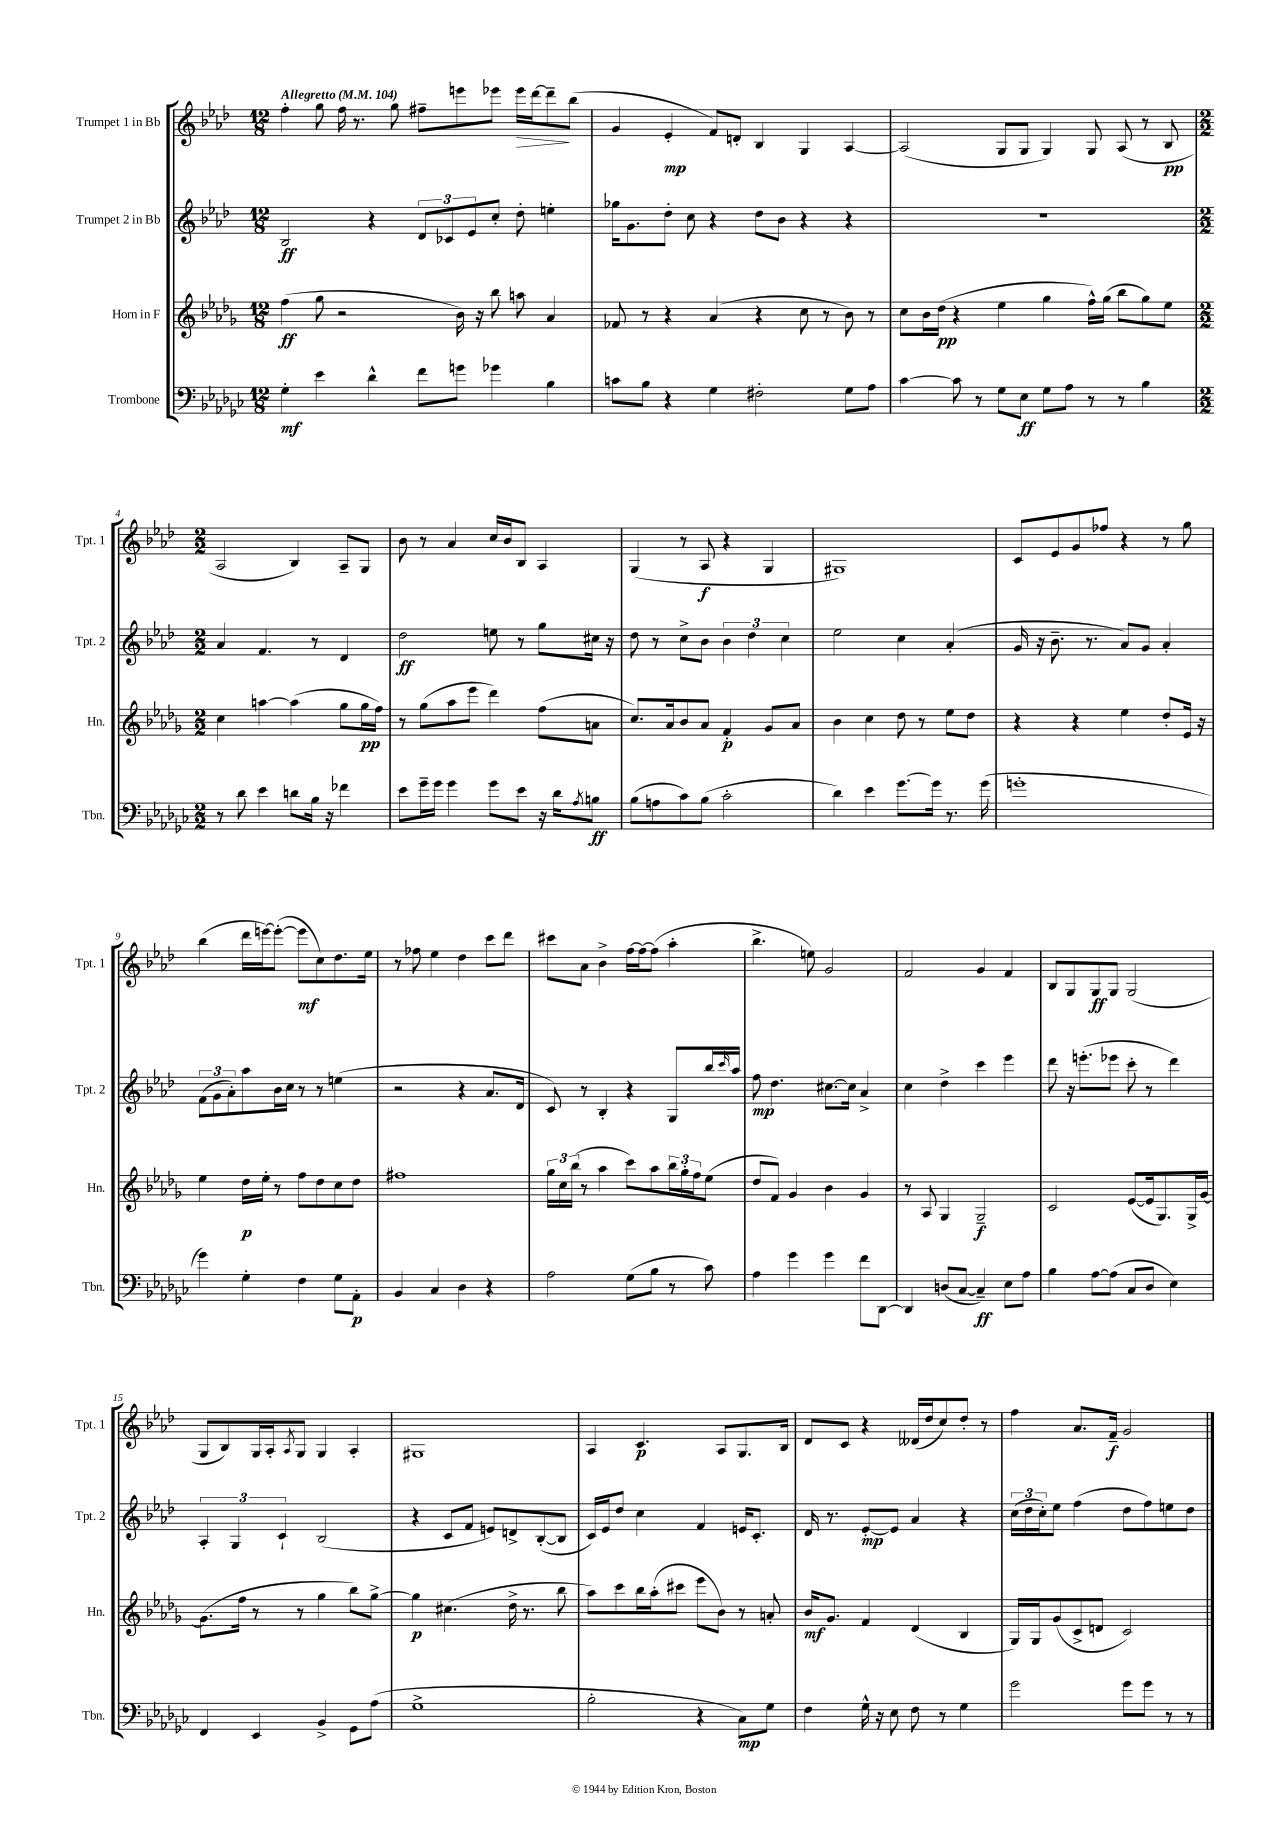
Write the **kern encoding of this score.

**kern	**dynam	**kern	**dynam	**kern	**dynam	**kern	**dynam
*part4	*part4	*part3	*part3	*part2	*part2	*part1	*part1
*staff4	*staff4	*staff3	*staff3	*staff2	*staff2	*staff1	*staff1
*I"Trombone	*	*I"Horn in F	*	*I"Trumpet 2 in Bb	*	*I"Trumpet 1 in Bb	*
*I'Tbn.	*	*I'Hn.	*	*I'Tpt. 2	*	*I'Tpt. 1	*
*clefF4	*	*clefG2	*	*clefG2	*	*clefG2	*
*k[b-e-a-d-g-c-]	*	*k[b-e-a-d-g-]	*	*k[b-e-a-d-]	*	*k[b-e-a-d-]	*
*M12/8	*	*M12/8	*	*M12/8	*	*M12/8	*
*MM104	*	*MM104	*	*MM104	*	*MM104	*
=1	=1	=1	=1	=1	=1	=1	=1
!	!	!	!	!	!	!LO:TX:a:B:t=Allegretto	!
4G-'\	mf	(4ff\	ff	2B-/	ff	4ff'\	.
4e-\	.	8gg-\	.	.	.	8gg\	.
.	.	2r	.	.	.	16ff\	.
.	.	.	.	.	.	8.r	.
4d-^^\	.	.	.	4r	.	.	.
.	.	.	.	.	.	8gg\	.
8f\L	.	.	.	12d-/L	.	8ff#X~\L	.
.	.	.	.	12c-X/	.	.	.
8gn\J	.	16b-\)	.	.	.	8eeen\	.
.	.	.	.	12e-/	.	.	.
.	.	16r	.	.	.	.	.
4g-X\	.	8bb-\	.	8cc'/J	.	8eee-X\J	.
!	!	!	!	!	!	!	!LO:HP:b
.	.	8aan\	.	8dd-'\	.	16eee-\LL	>
.	.	.	.	.	.	[16ddd-\J	.
4B-\	.	4a-/	.	4een'\	.	8ddd-~\]	.
.	.	.	.	.	.	(8bb-\J	]
=2	=2	=2	=2	=2	=2	=2	=2
8cn\L	.	8f-X/	.	16gg-X\KL	.	4g/	.
.	.	.	.	8.g\	.	.	.
8B-\J	.	8r	.	.	.	.	.
4r	.	4r	.	8dd-'\J	.	4e-'/	mp
.	.	.	.	8cc\	.	.	.
4G-\	.	(4a-/	.	4r	.	8f/L)	.
.	.	.	.	.	.	8dn'/J	.
2F#X'\	.	4r	.	8dd-\L	.	4B-/	.
.	.	.	.	8b-\J	.	.	.
.	.	8cc\	.	4r	.	4G/	.
.	.	8r	.	.	.	.	.
8G-\L	.	8b-\)	.	4r	.	[4A-/	.
8A-\J	.	8r	.	.	.	.	.
=3	=3	=3	=3	=3	=3	=3	=3
[4c-\	.	8cc\L	.	1.r	.	(2A-/]	.
.	.	16b-\L	.	.	.	.	.
.	.	(16dd-\JJ	pp	.	.	.	.
8c-\]	.	4r	.	.	.	.	.
8r	.	.	.	.	.	.	.
8G-\L	.	4ee-\	.	.	.	8G/L	.
8E-\J	ff	.	.	.	.	8G/J	.
8G-\L	.	4gg-\	.	.	.	4G/)	.
8A-\J	.	.	.	.	.	.	.
8r	.	16ff^^\LL)	.	.	.	8G/	.
.	.	(16gg-\JJ	.	.	.	.	.
8r	.	8bb-\L	.	.	.	(8A-/	.
4B-\	.	8gg-\)	.	.	.	8r	.
.	.	8ee-\J	.	.	.	8B-/	pp
!!LO:LB:g=z
=4	=4	=4	=4	=4	=4	=4	=4
*M2/2	*	*M2/2	*	*M2/2	*	*M2/2	*
8r	.	4cc\	.	4a-/	.	2A-/	.
8d-\	.	.	.	.	.	.	.
4e-\	.	[4aan\	.	4.f/	.	.	.
8dn\L	.	(4aa\]	.	.	.	4B-/)	.
16B-\Jk	.	.	.	8r	.	.	.
16r	.	.	.	.	.	.	.
4f-X\	.	8gg-\L	.	4d-/	.	8A-~/L	.
.	.	16gg-\L	pp	.	.	8G/J	.
.	.	16ff\JJ)	.	.	.	.	.
=5	=5	=5	=5	=5	=5	=5	=5
8e-\L	.	8r	.	2dd-\	ff	8b-\	.
16g-~\L	.	(8gg-\L	.	.	.	8r	.
16g-\JJ	.	.	.	.	.	.	.
4g-\	.	8aa-\	.	.	.	4a-/	.
.	.	8eee-\J	.	.	.	.	.
8g-\L	.	4ddd-\)	.	8een\	.	16cc/LL	.
.	.	.	.	.	.	16b-/J	.
8e-\J	.	.	.	8r	.	8B-/J	.
16r	.	(8ff\L	.	8gg\L	.	4A-/	.
16d-\KL	.	.	.	.	.	.	.
8qA-/	.	.	.	.	.	.	.
8Bn\J	ff	8an\J	.	16cc#X\Jk	.	.	.
.	.	.	.	16r	.	.	.
=6	=6	=6	=6	=6	=6	=6	=6
(8B-\L	.	8.cc/L)	.	8dd-\	.	(4G/	.
8An\	.	.	.	8r	.	.	.
.	.	16a-/k	.	.	.	.	.
8c-\)	.	8b-/	.	8cc^\L	.	8r	.
(8B-\J	.	8a-/J	.	8b-\J	.	8A-/	f
2c-'\	.	4f'/	p	6b-\	.	4r	.
.	.	.	.	6dd-\	.	.	.
.	.	8g-/L	.	.	.	4G/	.
.	.	.	.	6cc\	.	.	.
.	.	8a-/J	.	.	.	.	.
=7	=7	=7	=7	=7	=7	=7	=7
4d-\)	.	4b-\	.	2ee-\	.	1G#X)	.
4e-\	.	4cc\	.	.	.	.	.
[8.g-\L	.	8dd-\	.	4cc\	.	.	.
.	.	8r	.	.	.	.	.
16g-\Jk]	.	.	.	.	.	.	.
8.r	.	8ee-\L	.	(4a-'/	.	.	.
.	.	8dd-\J	.	.	.	.	.
(16g-\	.	.	.	.	.	.	.
=8	=8	=8	=8	=8	=8	=8	=8
1gn'	.	4r	.	16g/	.	8c/L	.
.	.	.	.	16r	.	.	.
.	.	.	.	8.b-~\	.	8e-/	.
.	.	4r	.	.	.	8g/	.
.	.	.	.	8.r	.	.	.
.	.	.	.	.	.	8ff-X/J	.
.	.	4ee-\	.	8a-/L)	.	4r	.
.	.	.	.	8g/J	.	.	.
.	.	8dd-'/L	.	4a-'/	.	8r	.
.	.	16e-/Jk	.	.	.	8gg\	.
.	.	16r	.	.	.	.	.
!!LO:LB:g=z
=9	=9	=9	=9	=9	=9	=9	=9
4g-\)	.	4ee-\	.	(12f\L	.	(4bb-\	.
.	.	.	.	12g\	.	.	.
.	.	.	.	12a-'\)	.	.	.
4G-'\	.	16dd-\LL	p	8aa-\	.	16ddd-\LL	.
.	.	16ee-'\JJ	.	.	.	[16eeen\J)	.
.	.	8r	.	16b-\L	.	(8eee'\J_	.
.	.	.	.	16cc\JJ	.	.	.
4F\	.	8ff\L	.	8r	.	8eee\L]	mf
.	.	8dd-\	.	8r	.	8cc\)	.
8G-\L	.	8cc\	.	(4een\	.	8.dd-\	.
8AA-'\J	p	8dd-\J	.	.	.	.	.
.	.	.	.	.	.	16ee-\Jk	.
=10	=10	=10	=10	=10	=10	=10	=10
4BB-/	.	1ff#X	.	2r	.	8r	.
.	.	.	.	.	.	8ff-X\	.
4C-/	.	.	.	.	.	4ee-\	.
4D-\	.	.	.	4r	.	4dd-\	.
4r	.	.	.	8.a-/L	.	8ccc\L	.
.	.	.	.	.	.	8ddd-\J	.
.	.	.	.	16d-/Jk	.	.	.
=11	=11	=11	=11	=11	=11	=11	=11
2A-\	.	24gg-\LL	.	8c/)	.	8ccc#X\L	.
.	.	24cc\	.	.	.	.	.
.	.	(24bb-\JJ	.	.	.	.	.
.	.	8r	.	8r	.	8a-\J	.
.	.	4aa-\	.	4B-'/	.	4b-^\	.
(8G-\L	.	8ccc\L)	.	4r	.	[16ff\LL	.
.	.	.	.	.	.	16ff\J_	.
8B-\J	.	8aa-\	.	.	.	(8ff\J]	.
8r	.	24bb-\L	.	8G/L	.	4aa-'\	.
.	.	24gg-'\	.	.	.	.	.
.	.	24ff\J	.	.	.	.	.
8c-\)	.	(8ee-\J	.	16bb-/L	.	.	.
.	.	.	.	16qqccc/	.	.	.
.	.	.	.	16aa-/JJ	.	.	.
=12	=12	=12	=12	=12	=12	=12	=12
4A-\	.	8dd-/L	.	8ff\	mp	4.bb-^\	.
.	.	8f/J)	.	4.dd-\	.	.	.
4g-\	.	4g-/	.	.	.	.	.
.	.	.	.	.	.	8een\)	.
4g-\	.	4b-\	.	[8.cc#X\L	.	2g/	.
.	.	.	.	16cc#\Jk]	.	.	.
8f\L	.	4g-/	.	4a-^/	.	.	.
[8DD-\J	.	.	.	.	.	.	.
=13	=13	=13	=13	=13	=13	=13	=13
4DD-/]	.	8r	.	4cc\	.	2f/	.
.	.	8A-/	.	.	.	.	.
(8Dn/L	.	4G-/	.	4dd-^\	.	.	.
[8C-/J	.	.	.	.	.	.	.
4C-~/])	ff	2G-~/	f	4ccc\	.	4g/	.
8E-\L	.	.	.	4eee-\	.	4f/	.
8A-\J	.	.	.	.	.	.	.
=14	=14	=14	=14	=14	=14	=14	=14
4B-\	.	2c/	.	8ddd-\	.	8B-/L	.
.	.	.	.	16r	.	8G/	.
.	.	.	.	(8.eeen'\L	.	.	.
[8A-\L	.	.	.	.	.	8G/	ff
(8A-\J]	.	.	.	8eee-X\J	.	8G/J	.
8C-/L	.	([8e-/L	.	8ccc'\	.	(2G/	.
8D-/J	.	16e-/k]	.	8r	.	.	.
.	.	8.G-/)	.	.	.	.	.
4E-\)	.	.	.	4ddd-\)	.	.	.
.	.	16G-^/L	.	.	.	.	.
.	.	[16g-/JJ	.	.	.	.	.
!!LO:LB:g=z
=15	=15	=15	=15	=15	=15	=15	=15
4FF/	.	(8.g-\L]	.	6A-'/	.	8G/L	.
.	.	.	.	.	.	8B-/)	.
.	.	.	.	6G/	.	.	.
.	.	16ff\Jk	.	.	.	.	.
4EE-/	.	8r	.	.	.	16G/L	.
.	.	.	.	.	.	16A-'/J	.
.	.	.	.	6c`/	.	.	.
.	.	.	.	.	.	8qA-/	.
.	.	8r	.	.	.	8G/J	.
4BB-^/	.	4gg-\	.	(2B-/	.	4G/	.
8GG-\L	.	8bb-\L)	.	.	.	4A-'/	.
(8A-\J	.	[8gg-^\J	.	.	.	.	.
=16	=16	=16	=16	=16	=16	=16	=16
1G-^	.	4gg-\]	p	4r	.	1G#X	.
.	.	(4.cc#X\	.	8c/L	.	.	.
.	.	.	.	8f/J	.	.	.
.	.	.	.	8en/L)	.	.	.
.	.	16dd-^\	.	8dn^/	.	.	.
.	.	8.r	.	.	.	.	.
.	.	.	.	([8B-'/	.	.	.
.	.	8bb-\	.	8B-/J]	.	.	.
=17	=17	=17	=17	=17	=17	=17	=17
2B-'\	.	8aa-\L)	.	16c/LL)	.	4A-/	.
.	.	.	.	16e-/J	.	.	.
.	.	8ccc\	.	8dd-/J	.	.	.
.	.	16bb-\L	.	4cc\	.	4.c/	p
.	.	(16aa-'\J	.	.	.	.	.
.	.	8ccc#X\J	.	.	.	.	.
4r	.	8eee-\L	.	4f/	.	.	.
.	.	8b-\J)	.	.	.	8A-/L	.
8C-\L)	mp	8r	.	16en/KL	.	8.G/	.
.	.	.	.	8.c'/J	.	.	.
8G-\J	.	8an'/	.	.	.	.	.
.	.	.	.	.	.	16B-/Jk	.
=18	=18	=18	=18	=18	=18	=18	=18
4F\	.	16b-/KL	mf	16d-/	.	8d-/L	.
.	.	8.g-/J	.	8.r	.	.	.
.	.	.	.	.	.	8c/J	.
16G-^^\	.	4f/	.	[8e-'/L	mp	4r	.
16r	.	.	.	.	.	.	.
8E-\	.	.	.	8e-/J]	.	.	.
8F\	.	(4d-/	.	4a-/	.	(16d--X/LL	.
.	.	.	.	.	.	16dd-/J	.
8r	.	.	.	.	.	8cc/)	.
4G-\	.	4B-/	.	4r	.	8dd-'/J	.
.	.	.	.	.	.	8r	.
=19	=19	=19	=19	=19	=19	=19	=19
2g-\	.	16G-/LL)	.	(24cc\LL	.	4ff\	.
.	.	.	.	24dd-\	.	.	.
.	.	16G-/J	.	.	.	.	.
.	.	.	.	24cc'\J)	.	.	.
.	.	(8g-/	.	8ee-\J	.	.	.
.	.	8c^/	.	(4ff\	.	8.a-/L	.
.	.	8dn/J	.	.	.	.	.
.	.	.	.	.	.	16f~/Jk	f
8g-\L	.	2c/)	.	8dd-\L	.	2g/	.
8g-\J	.	.	.	8ff\)	.	.	.
8r	.	.	.	8een\	.	.	.
8r	.	.	.	8dd-\J	.	.	.
==	==	==	==	==	==	==	==
*-	*-	*-	*-	*-	*-	*-	*-
